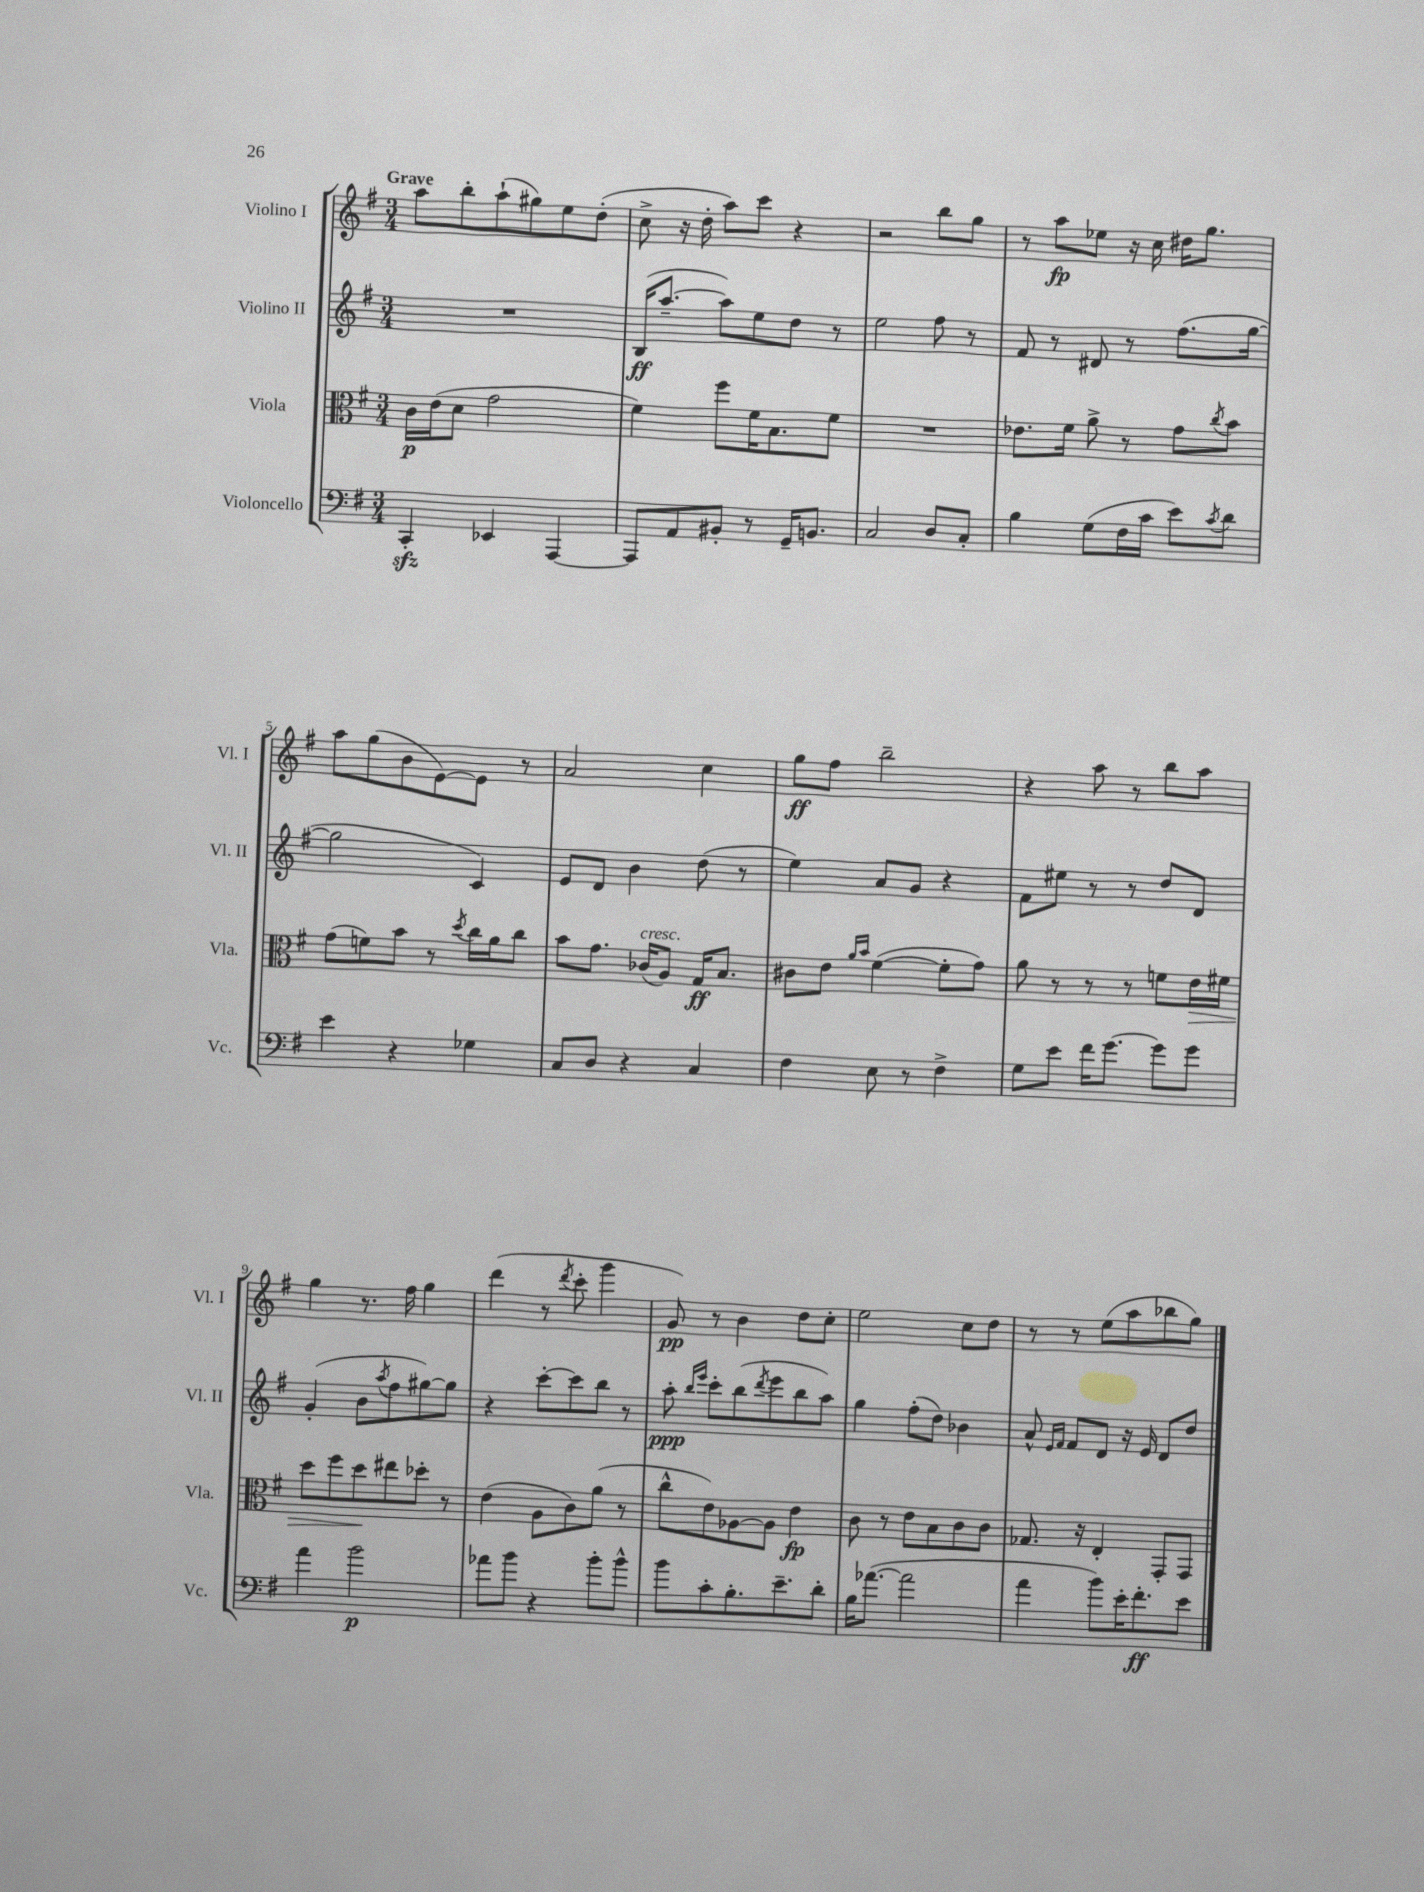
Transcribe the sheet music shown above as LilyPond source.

<<
\new StaffGroup <<
\new Staff = "s0" \with { instrumentName = "Violino I" shortInstrumentName = "Vl. I" } {
    \clef treble \key g \major \numericTimeSignature \time 3/4 \tempo "Grave"
    a''8 b''8-. a''8-!( gis''8) e''8 d''8-.( |
    c''8-> r16 d''16-. a''8) c'''8 r4 |
    r2 b''8 g''8 |
    r8 a''8\fp ees''8 r16 c''16 dis''16 g''8. |
    a''8 g''8( b'8 e'8~) e'8 r8 |
    a'2 c''4 |
    g''8\ff fis''8 b''2-- |
    r4 a''8 r8 b''8 a''8 |
    g''4 r8. fis''16 g''4 |
    d'''4( r8 \acciaccatura { d'''8 } c'''8-. g'''4 |
    g'8\pp) r8 b'4 d''8 c''8-. |
    e''2 c''8 d''8 |
    r8 r8 e''8( a''8 bes''8 g''8) \bar "|." |
}
\new Staff = "s1" \with { instrumentName = "Violino II" shortInstrumentName = "Vl. II" } {
    \clef treble \key g \major \numericTimeSignature \time 3/4
    R2. |
    b16\ff( a''8.~-- a''8) e''8 d''8 r8 |
    e''2 fis''8 r8 |
    fis'8 r8 dis'8 r8 fis''8.( g''16~ |
    g''2 c'4) |
    e'8 d'8 b'4 d''8( r8 |
    e''4) a'8 g'8 r4 |
    fis'8 eis''8 r8 r8 d''8 d'8 |
    g'4-.( b'8 \acciaccatura { a''8 } fis''8 gis''8~) gis''8 |
    r4 c'''8~-. c'''8 b''8 r8 |
    a''8-.\ppp \grace { b''16 e'''16 } c'''8-. b''8( \acciaccatura { d'''8 } e'''8 b''8 a''8) |
    g''4 fis''8-.( d''8) bes'4 |
    a'8-^ \grace { e'16 fis'16 } fis'8 d'8 r16 e'16 d'8 d''8 \bar "|." |
}
\new Staff = "s2" \with { instrumentName = "Viola" shortInstrumentName = "Vla." } {
    \clef alto \key g \major \numericTimeSignature \time 3/4
    c'16\p e'16( d'8 g'2 |
    fis'4) fis''8 fis'16 b8. fis'8 |
    R2. |
    ees'8. fis'16 a'8-> r8 g'8 \acciaccatura { c''8 } b'8 |
    g'8( f'8) b'8 r8 \acciaccatura { d''8 } c''16 a'16 c''8 |
    b'8 g'8. ces'16^\markup { \italic "cresc." }( a8) g16\ff b8. |
    cis'8 e'8 \grace { a'16 b'16 } fis'4~( fis'8-. g'8) |
    a'8 r8 r8 r8 f'8 e'16\> fis'16 |
    d''8 fis''8 d''8\! eis''8 des''8-. r8 |
    e'4( a8 c'8) a'8( r8 |
    c''8-^ e'8) aes8~ aes8 e'4\fp |
    c'8 r8 e'8 b8 c'8 c'8 |
    ges8. r16 e4-. g,8-. g,8 \bar "|." |
}
\new Staff = "s3" \with { instrumentName = "Violoncello" shortInstrumentName = "Vc." } {
    \clef bass \key g \major \numericTimeSignature \time 3/4
    c,4-.\sfz ees,4 a,,4~ |
    a,,8 a,8 bis,8-. r8 g,16-- b,8. |
    c2 d8 c8-. |
    b4 g8( fis16 c'16 e'8) \acciaccatura { c'8 } d'8 |
    e'4 r4 ges4 |
    c8 d8 r4 c4 |
    fis4 e8 r8 fis4-> |
    g8 e'8 fis'16 g'8.~ g'8 g'8 |
    a'4 b'2\p |
    aes'8 b'8 r4 b'8-. b'8-^ |
    b'8 c'8-. b8.-. e'8.-- d'8-. |
    b16 aes'8.~( aes'2 |
    a'4 b'8) e'16-. fis'8.-.\ff e'8 \bar "|." |
}
>>
>>
